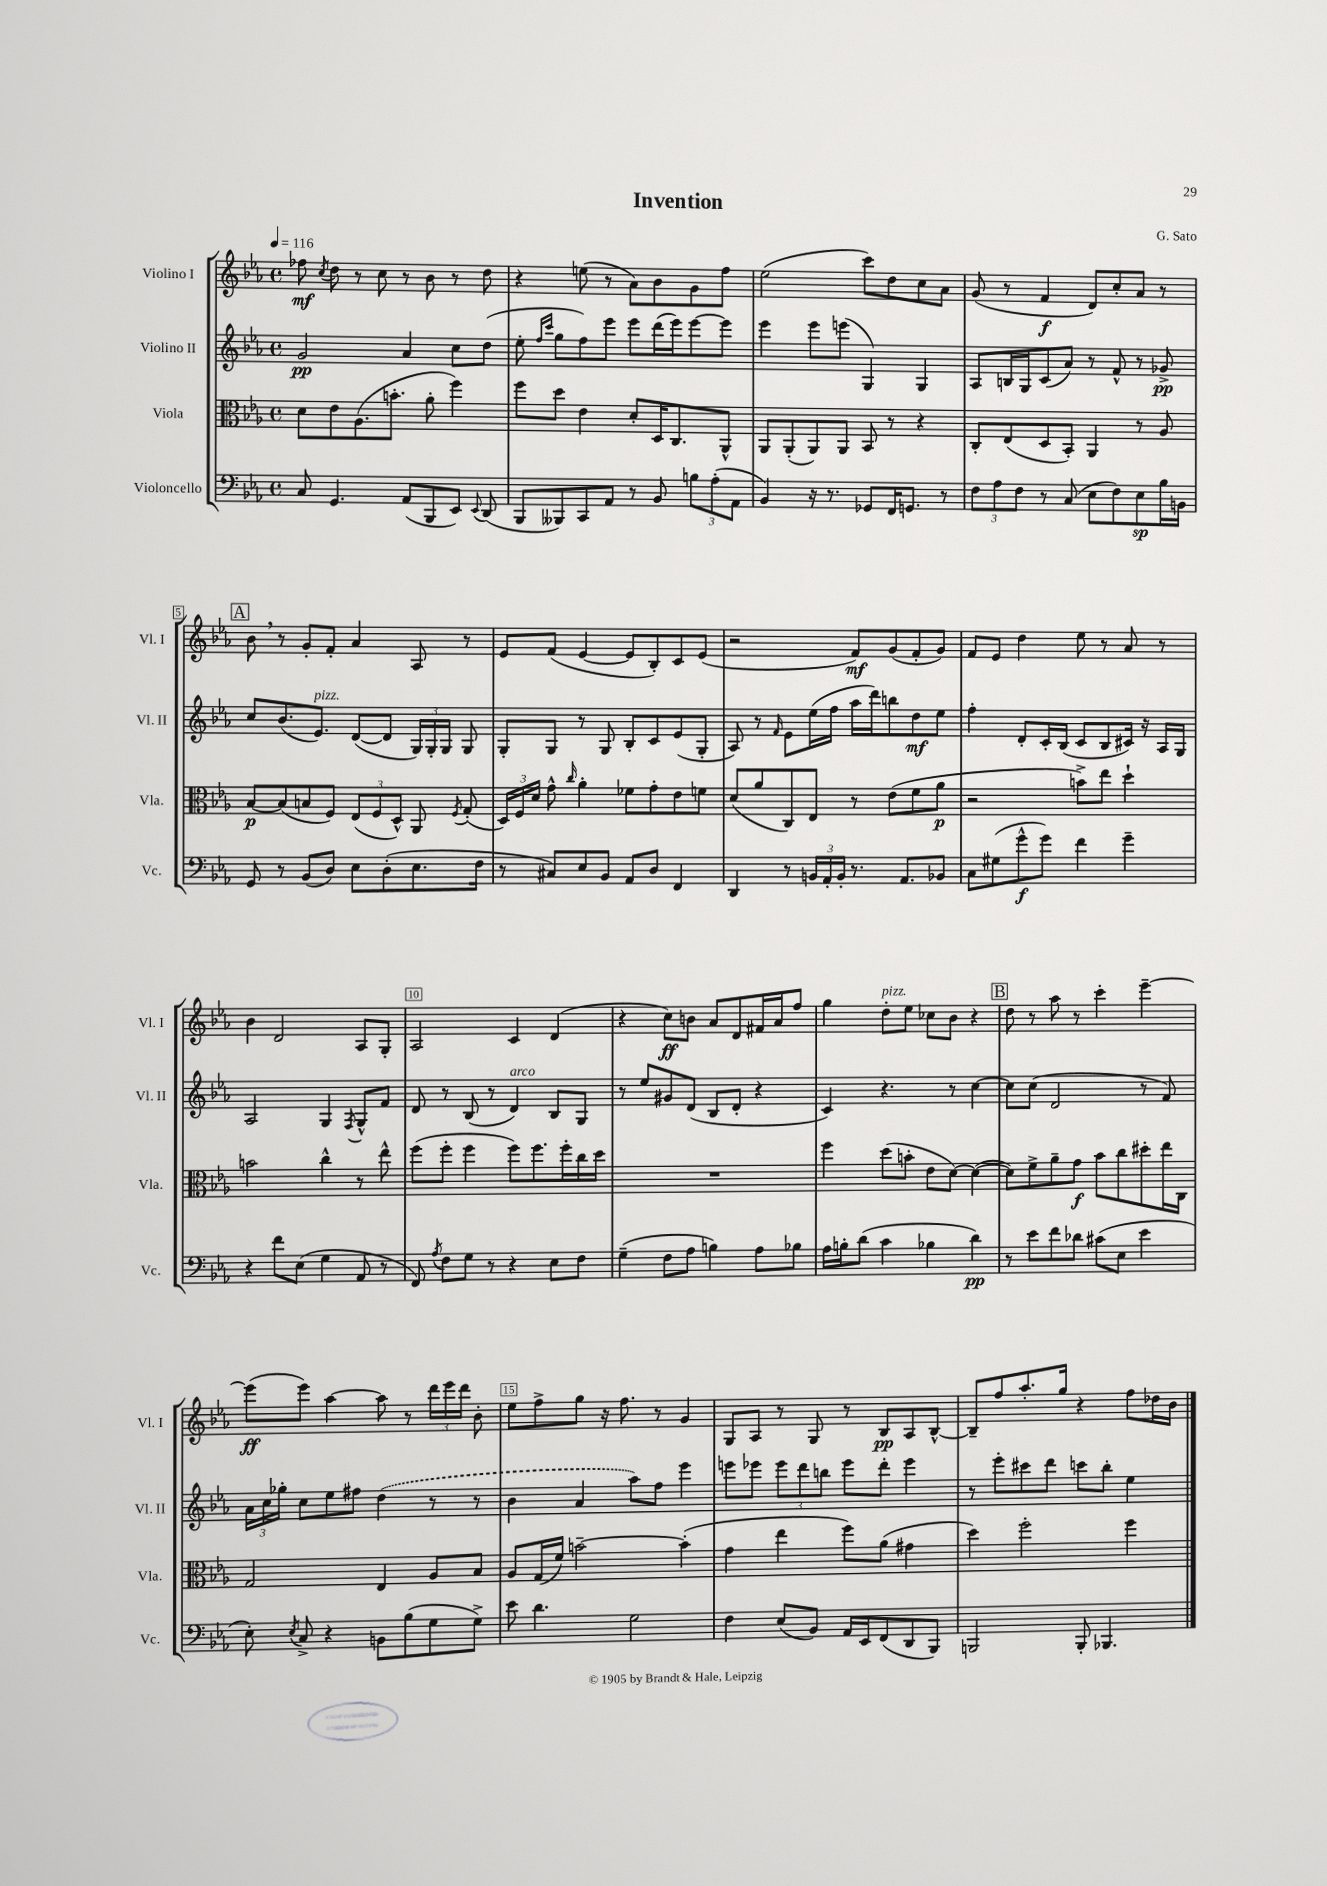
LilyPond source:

\header { title = "Invention" composer = "G. Sato" }
<<
\new StaffGroup <<
\new Staff = "s0" \with { instrumentName = "Violino I" shortInstrumentName = "Vl. I" } {
    \clef treble \key ees \major \defaultTimeSignature \time 4/4 \tempo 4 = 116
    \autoBeamOff fes''8\mf \acciaccatura { c''8 } d''8 r8 c''8 r8 bes'8 r8 d''8 |
    r4 e''8( r8 aes'8[) bes'8 g'8 f''8] |
    ees''2( c'''8[) d''8 c''8 aes'8] |
    g'8( r8 f'4\f d'8[) c''8-. aes'8] r8 |
    \mark \markup { \box "A" } bes'8 \breathe r8 g'8[-. f'8]-. aes'4 aes8 r8 |
    ees'8[ f'8]( ees'4~ ees'8[ bes8-.) c'8 ees'8]( |
    r2 f'8[\mf) g'8( f'8-. g'8]) |
    f'8[ ees'8] d''4 ees''8 r8 aes'8 r8 |
    bes'4 d'2 aes8[ g8]-. |
    aes2 c'4 d'4( |
    r4 c''8[\ff) b'8] aes'8[ d'8 fis'16 aes'16 f''8] |
    g''4 d''8[-.^\markup { \italic "pizz." } ees''8] ces''8[ bes'8] r4 |
    \mark \markup { \box "B" } d''8 r8 aes''8 r8 c'''4-. ees'''4~-- |
    ees'''8[\ff( ees'''8]) aes''4~ aes''8 r8 \tuplet 3/2 { d'''16[ ees'''16 d'''16] } bes'8-. |
    ees''8[ f''8-> g''8] r16 f''8. r8 g'4 |
    g8[ aes8] r8 g8 r8 bes8[\pp aes8 bes8]~-^ |
    bes8[-- f''8 aes''8.-. g''16] r4 f''8[ des''16 bes'16] \bar "|." |
}
\new Staff = "s1" \with { instrumentName = "Violino II" shortInstrumentName = "Vl. II" } {
    \clef treble \key ees \major \defaultTimeSignature \time 4/4
    \autoBeamOff g'2\pp aes'4 c''8[ d''8]( |
    ees''8-. \grace { f''16[ c'''16] } g''8[ f''8) ees'''8] ees'''8[ d'''16( ees'''16) ees'''8~ ees'''8] |
    ees'''4 ees'''8[ e'''8]( g4) g4 |
    aes8[ b16 g16 c'8( aes'8]) r8 f'8-^ r8 ges'8->\pp |
    \mark \markup { \box "A" } c''8[ bes'8.( ees'8.]^\markup { \italic "pizz." }) d'8[~( d'8] \tuplet 3/2 { g16[) g16-. g16] } g8 |
    g8[-. g8] r8 g8 bes8[-. c'8 ees'8( g8]-. |
    aes8) r8 \grace { f'16 } ees'8[ ees''16( f''16] aes''16[ d'''16) b''8 d''8\mf ees''8] |
    f''4-. d'8[-. c'16-. bes16]( c'8[ bes8 cis'16]) r16 aes16[ g16] |
    aes2 g4 \acciaccatura { f8 } g8[-^ f'8] |
    d'8 r8 bes8( r8 d'4^\markup { \italic "arco" }) bes8[ g8] |
    r8 ees''8[ gis'8 d'8]( bes8[ d'8]-. r4 |
    c'4) r4. r8 c''4~ |
    \mark \markup { \box "B" } c''8[ c''8]( d'2 r8 f'8) |
    \tuplet 3/2 { aes'16[ c''16 ges''16]-. } c''8[ ees''8 fis''8] \once \slurDashed d''4( r8 r8 |
    bes'4 aes'4 aes''8[) f''8] ees'''4 |
    e'''8[ ees'''8] \tuplet 3/2 { ees'''8[ d'''8 b''8] } ees'''8[ d'''8]-. ees'''4 |
    r8 ees'''8[-. cis'''8 d'''8] c'''8[ bes''8]-. ees''4 \bar "|." |
}
\new Staff = "s2" \with { instrumentName = "Viola" shortInstrumentName = "Vla." } {
    \clef alto \key ees \major \defaultTimeSignature \time 4/4
    \autoBeamOff d'8[ ees'8 aes8.( b'8.]-. aes'8-. f''4) |
    f''8[ d''8] ees'4 d'8[-. d16 c8. aes,8]-^ |
    aes,8[ aes,8-.( aes,8) aes,8] bes,8 r8 r4 |
    c8[-. ees8( d8 bes,8]-.) aes,4 r8 aes8 |
    \mark \markup { \box "A" } bes8[~\p bes8( b8 f8]) \tuplet 3/2 { ees8[( f8 d8]-^) } aes,8 \acciaccatura { f8 } g8-.( |
    \tuplet 3/2 { d16[) f16 d'16] } g'8-^ \grace { c''16 } aes'4-. fes'8[ g'8-. ees'8 f'8] |
    d'8[( aes'8 c8) ees8] r8 ees'8[( f'8 aes'8]\p |
    r2 b'8[->) ees''8] d''4-! |
    b'2 c''4-^ r8 ees''8-^ |
    f''8[( f''8]-. f''4 f''8[) f''8. f''16-. c''16 d''16] |
    R1 |
    f''4 d''8[( b'8]-. ees'8[ d'8]~) d'4~( |
    \mark \markup { \box "B" } d'8[) f'8-> aes'8-- g'8]\f bes'8[ c''8 dis''8-. ees''16 c16] |
    g2 ees4 aes8[ bes8] |
    aes8[ g16( f'16]) b'2~-- b'4-.( |
    g'4 ees''4 f''8[) aes'8]( gis'4 |
    d''4) f''2-. f''4 \bar "|." |
}
\new Staff = "s3" \with { instrumentName = "Violoncello" shortInstrumentName = "Vc." } {
    \clef bass \key ees \major \defaultTimeSignature \time 4/4
    \autoBeamOff c8 g,4. aes,8[( bes,,8 ees,8]) \appoggiatura { ees,8 } d,8( |
    bes,,8[ beses,,8) c,8 aes,8] r8 bes,8 \tuplet 3/2 { b8[ aes8-.( aes,8] } |
    bes,4) r16 r8. ges,8[ f,16 g,8.] r8 |
    \tuplet 3/2 { f8[ aes8 f8] } r8 c8( ees8[ f8) ees8\sp bes16 b,16] |
    \mark \markup { \box "A" } g,8 r8 bes,8[( d8]) ees8[ d8-.( ees8. f16] |
    r8 cis8[) ees8 bes,8] aes,8[ d8] f,4 |
    d,4 r8 \tuplet 3/2 { b,16[ aes,16-. b,16]-. } r8. aes,8.[ bes,8] |
    c8[ gis8( g'8-^\f g'8]) f'4 g'4-- |
    r4 f'8[ ees8]( g4 aes,8 r8 |
    f,8) \acciaccatura { aes8 } f8[ g8] r8 r4 ees8[ f8] |
    g4--( f8[ aes8] b4) aes8[ bes8] |
    aes16[ b16-. d'8]( c'4 bes4 d'4\pp) |
    \mark \markup { \box "B" } r8 ees'8[ f'8 des'8] cis'8[( ees8] ees'4 |
    ees8-.) \acciaccatura { ees8 } c8-> r4 b,8[ bes8( g8 g8]->) |
    ees'8 d'4. g2 |
    f4 ees8[( bes,8]) aes,16[ ees,16 f,8( d,8 bes,,8]) |
    b,,2 b,,8-. bes,,4. \bar "|." |
}
>>
>>
\layout { \context { \Score \override BarNumber.break-visibility = ##(#f #t #t) barNumberVisibility = #(every-nth-bar-number-visible 5) \override BarNumber.stencil = #(make-stencil-boxer 0.1 0.3 ly:text-interface::print) } }
